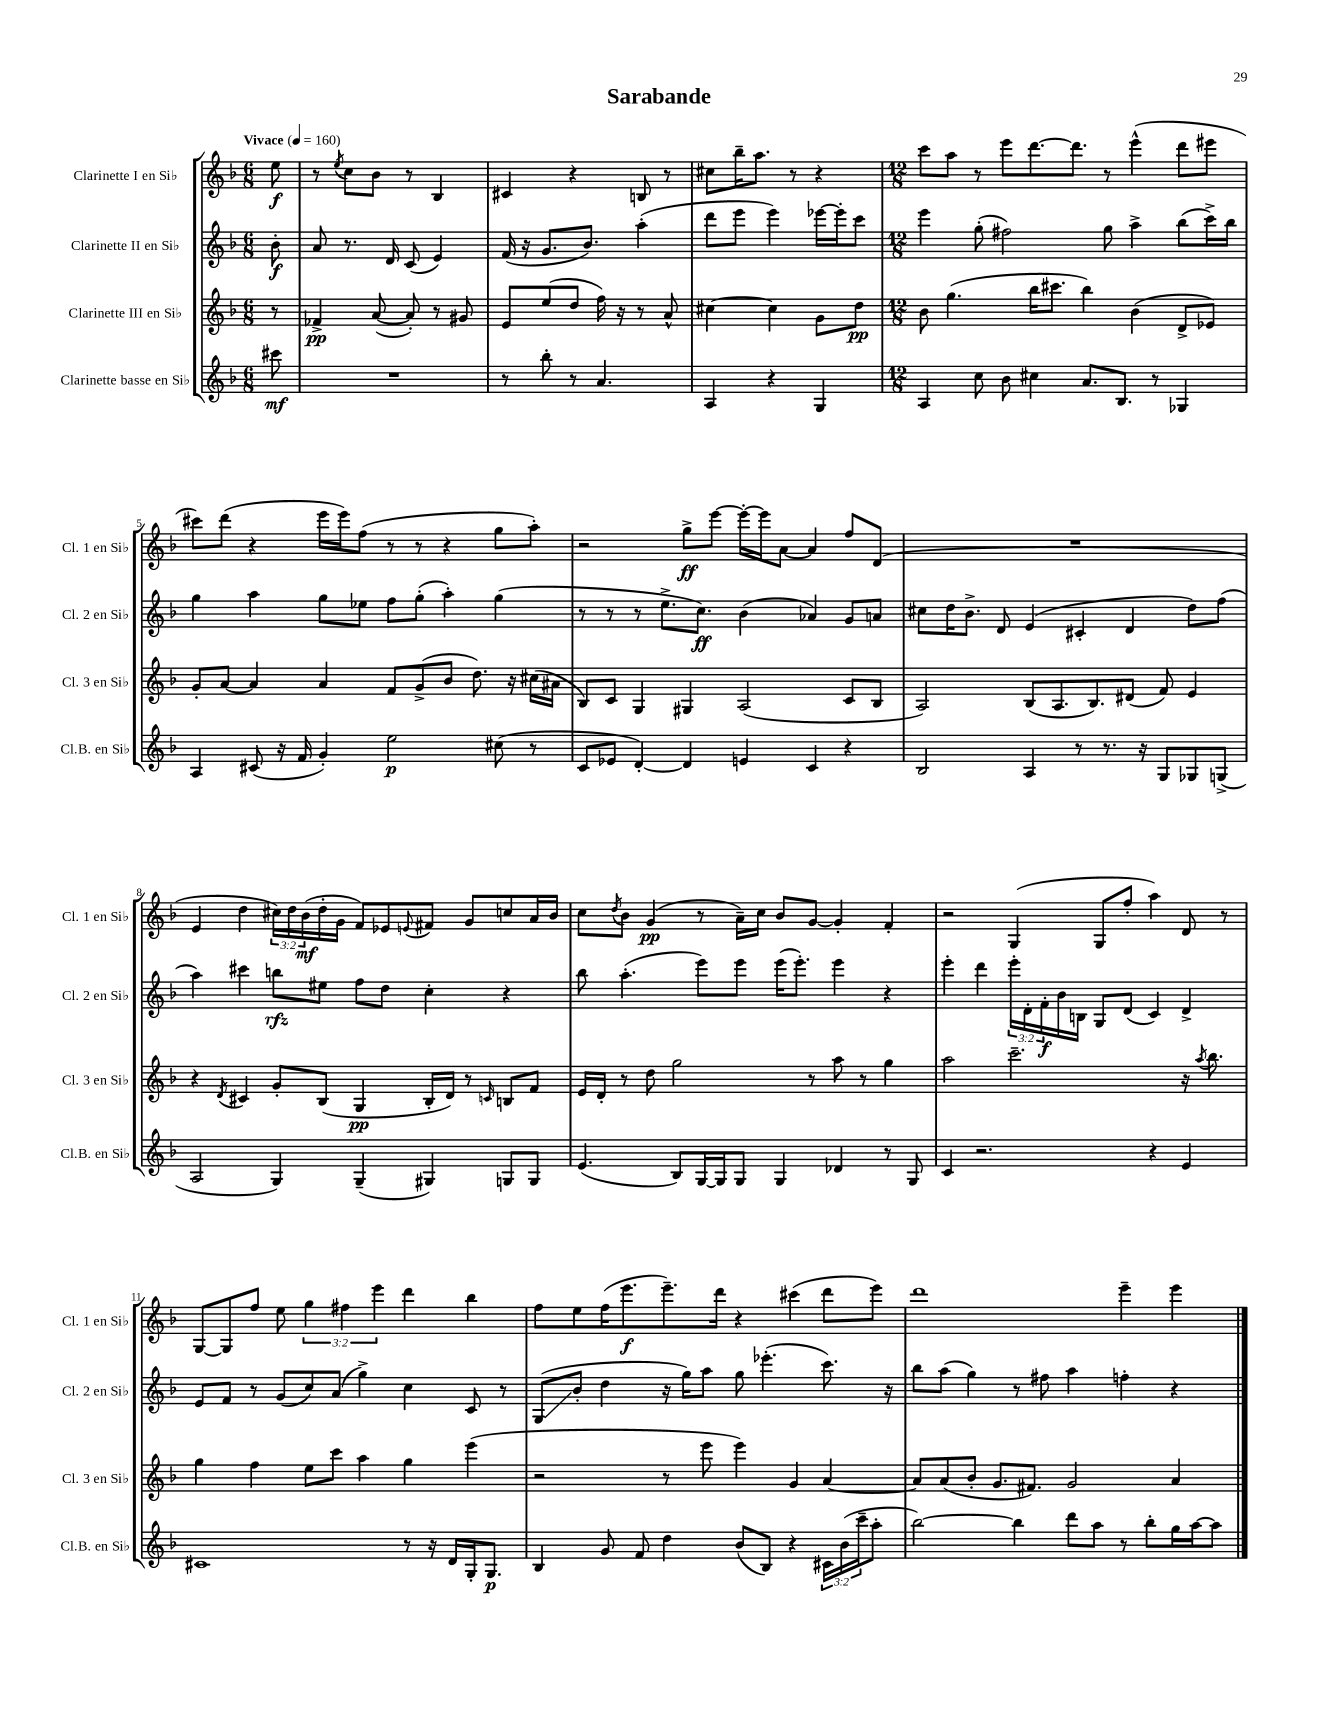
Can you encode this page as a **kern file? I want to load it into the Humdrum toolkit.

**kern	**kern	**kern	**kern
*staff4	*staff3	*staff2	*staff1
*clefG2	*clefG2	*clefG2	*clefG2
*k[b-]	*k[b-]	*k[b-]	*k[b-]
*M6/8	*M6/8	*M6/8	*M6/8
*MM160	*MM160	*MM160	*MM160
8ccc#	8r	8b-'	8ee
=	=	=	=
2.r	4f-^	8a	8r
.	.	.	8qee
.	.	8.r	8cc
.	([8a	.	8b-
.	.	16d	.
.	8a'])	(8c	8r
.	8r	4e)	4B-
.	8g#	.	.
=	=	=	=
8r	8e	(16f	4c#
.	.	16r	.
8bb-'	(8ee	8.g	.
8r	8dd	.	4r
.	.	8.b-)	.
4.a	16ff)	.	.
.	16r	.	.
.	8r	(4aa'	8B
.	8a^^	.	8r
=	=	=	=
4A	[4cc#	8ddd	8cc#
.	.	8eee	16bb-~
.	.	.	8.aa
4r	4cc#]	4eee)	.
.	.	.	8r
4G	8g	[16eee-	4r
.	.	16eee-']	.
.	8dd	8ccc	.
=	=	=	=
*M12/8	*M12/8	*M12/8	*M12/8
4A	8b-	4eee	8ccc
.	(4.gg	.	8aa
8cc	.	(8gg'	8r
8b-	.	2ff#)	8eee
4cc#	16bb-	.	[8.ddd
.	8.ccc#	.	.
.	.	.	8.ddd]
8.a	4bb-)	.	.
.	.	8gg	8r
8.B-	.	.	.
.	(4b-	4aa^	(4eee^^
8r	.	.	.
4G-	8d^	(8bb-	8ddd
.	8e-)	16ccc^)	8eee#
.	.	16bb-	.
=	=	=	=
4A	8g'	4gg	8ccc#)
.	[8a	.	(8ddd
(8c#	4a]	4aa	4r
16r	.	.	.
16f	.	.	.
4g')	4a	8gg	16eee
.	.	.	16eee)
.	.	8ee-	(8ff
2ee	8f	8ff	8r
.	(8g^	(8gg'	8r
.	8b-	4aa')	4r
.	8.dd)	.	.
(8cc#	.	(4gg	8gg
.	16r	.	.
8r	(16cc#	.	8aa')
.	16a#	.	.
=	=	=	=
8c	8B-)	8r	2r
8e-	8c	8r	.
[4d')	4G	8r	.
.	.	8.ee^	.
4d]	4G#	.	8gg^
.	.	8.cc)	.
.	.	.	[8eee
4e	(2A	(4b-	16eee'_
.	.	.	16eee]
.	.	.	[8a
4c	.	4a-)	4a]
4r	8c	8g	8ff
.	8B-	8a	(8d
=	=	=	=
2B-	2A)	8cc#	1.r
.	.	16dd	.
.	.	8.b-^	.
.	.	8d	.
4A	(8B-	(4e	.
.	8.A	.	.
8r	.	4c#'	.
.	8.B-)	.	.
8.r	.	.	.
.	(8d#	4d	.
16r	.	.	.
8G	8f)	.	.
8G-	4e	8dd)	.
(8G^	.	(8ff	.
=	=	=	=
2A	4r	4aa)	4e
.	8qd	.	.
.	4c#	4ccc#	4dd
4G)	8g'	8bb	24cc#)
.	.	.	24dd
.	.	.	(24b-
.	(8B-	8ee#	16dd'
.	.	.	16g
(4G~	4G	8ff	8f)
.	.	8dd	8e-
.	.	.	8qqe
4G#)	16B-'	4cc'	8f#
.	16d)	.	.
.	8r	.	8g
.	16qqc	.	.
8G	8B	4r	8cc
8G	8f	.	16a
.	.	.	16b-
=	=	=	=
(4.e	16e	8bb-	8cc
.	16d'	.	.
.	.	.	8qdd
.	8r	(4.aa'	8b-
.	8dd	.	(4g
8B-)	2gg	.	.
[16G	.	8eee)	8r
16G]	.	.	.
8G	.	8eee	16a~)
.	.	.	16cc
4G	.	(16eee	8b-
.	.	8.eee')	.
.	8r	.	[8g
4d-	8aa	4eee	4g']
.	8r	.	.
8r	4gg	4r	4f'
8G	.	.	.
=	=	=	=
4c	2aa	4eee'	2r
2.r	.	4ddd	.
.	2.ccc~	24eee'	(4G
.	.	24d'	.
.	.	24f'	.
.	.	16b-	.
.	.	16B	.
.	.	8G	8G
.	.	(8d	8ff'
4r	.	4c)	4aa)
4e	16r	4d^	8d
.	8qaa	.	.
.	8.bb-	.	.
.	.	.	8r
=	=	=	=
1c#	4gg	8e	[8G
.	.	8f	8G]
.	4ff	8r	8ff
.	.	(8g	8ee
.	8ee	8cc)	6gg
.	8ccc	(8a	.
.	.	.	6ff#
.	4aa	4gg^)	.
.	.	.	6eee
8r	4gg	4cc	4ddd
16r	.	.	.
16d	.	.	.
16G'	(4eee	8c	4bb-
8.G	.	.	.
.	.	8r	.
=	=	=	=
4B-	2r	(8G	8ff
.	.	8b-'	8ee
8g	.	4dd	(16ff
.	.	.	8.eee
8f	.	.	.
4dd	8r	16r	8.eee~)
.	.	16gg)	.
.	8eee	8aa	.
.	.	.	16ddd
(8b-	4eee)	8gg	4r
8B-)	.	(4.eee-'	.
4r	4g	.	(4ccc#
24c#	[4a	8.ccc)	8ddd
(24b-	.	.	.
24ccc~	.	.	.
8aa'	.	.	8eee)
.	.	16r	.
=	=	=	=
[2bb-)	8a]	8bb-	1ddd
.	(8a	(8aa	.
.	8b-'	4gg)	.
.	8.g	.	.
4bb-]	.	8r	.
.	8.f#)	.	.
.	.	8ff#	.
8ddd	2g	4aa	.
8aa	.	.	.
8r	.	4ff'	4eee~
8bb-'	.	.	.
16gg	4a	4r	4eee
[16aa	.	.	.
8aa]	.	.	.
==	==	==	==
*-	*-	*-	*-
